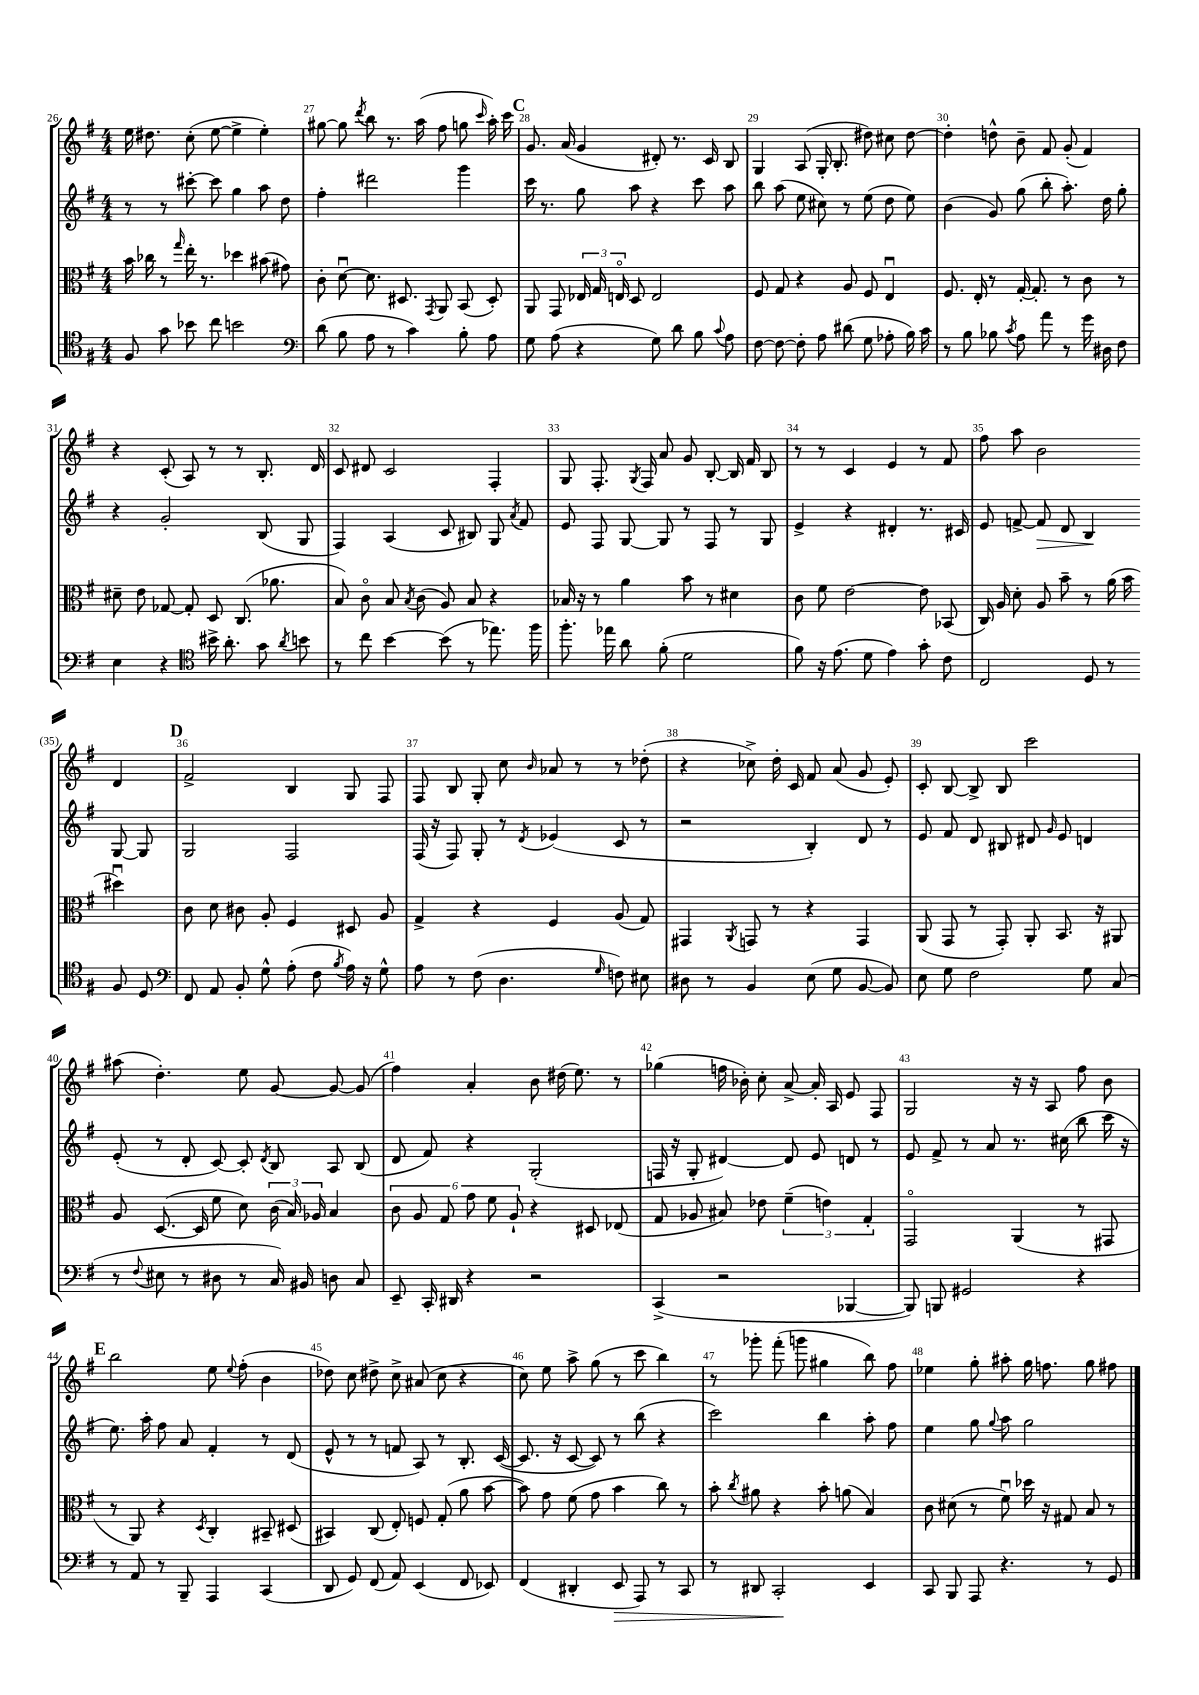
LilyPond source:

<<
\new StaffGroup <<
\new Staff = "s0" {
    \clef treble \key g \major \numericTimeSignature \time 4/4
    \autoBeamOff e''16 dis''8. c''8-.( e''8~ e''4-> e''4-.) |
    gis''8~ gis''8 \acciaccatura { d'''8 } b''8 r8. a''16( fis''8 g''8 \grace { c'''16 } a''16-.) c'''16 |
    \mark \markup { \bold "C" } g'8. a'16( g'4 dis'8-.) r8. c'16 b8 |
    g4 a8( g16-. b8.-. dis''8) cis''8 dis''8~ |
    dis''4-. d''8-^ b'8-- fis'8 g'8-.( fis'4) |
    r4 c'8-.( a8) r8 r8 b8.-. d'16 |
    c'8 dis'8 c'2 fis4-. |
    g8 fis8.-. \acciaccatura { g8 } fis16 a'8 g'8 b8~-. b16 fis'16 b8 |
    r8 r8 c'4 e'4 r8 fis'8 |
    fis''8 a''8 b'2 d'4 |
    \mark \markup { \bold "D" } fis'2-> b4 g8 fis8 |
    fis8 b8 g8-. c''8 \grace { b'16 } aes'8 r8 r8 des''8-.( |
    r4 ces''8->) d''16-. c'16 fis'8 a'8( g'8 e'8-.) |
    c'8-. b8~ b8-> b8 c'''2 |
    ais''8( d''4.-.) e''8 g'8~ g'8~ g'8( |
    fis''4) a'4-. b'8 dis''16( e''8.) r8 |
    ges''4( f''16 bes'16-.) c''8-. a'8~-> a'16-. a16 e'8 fis8 |
    g2 r16 r16 a8 fis''8 b'8 |
    \mark \markup { \bold "E" } b''2 e''8 \appoggiatura { e''8 } fis''8-.( b'4 |
    des''8) c''8 dis''8-> c''8-> ais'8( c''8 r4 |
    c''8) e''8 a''8-> g''8( r8 c'''8 b''4) |
    r8 ges'''8-. fis'''8-.( g'''8 gis''4 b''8) fis''8 |
    ees''4 g''8-. ais''8-. g''16 f''8. g''8 fis''8 \bar "|." |
}
\new Staff = "s1" {
    \clef treble \key g \major \numericTimeSignature \time 4/4
    \autoBeamOff r8 r8 cis'''8~-. cis'''8 g''4 a''8 d''8 |
    fis''4-. dis'''2 g'''4 |
    \mark \markup { \bold "C" } c'''16 r8. g''8 a''8 r4 c'''8 a''8 |
    b''8 a''8( e''8 cis''8) r8 e''8( d''8 e''8) |
    b'4( g'8) g''8( b''8-. a''8.-.) d''16 g''8-. |
    r4 g'2-. b8( g8 |
    fis4) a4( c'8 bis8) g8 \acciaccatura { a'8 } fis'8 |
    e'8 fis8 g8~ g8 r8 fis8 r8 g8 |
    e'4-> r4 dis'4-. r8. cis'16 |
    e'8 f'8~-> f'8\> d'8 b4\! g8~ g8 |
    \mark \markup { \bold "D" } g2 fis2 |
    fis16( r16 fis8) g8-. r8 \acciaccatura { d'8 } ees'4( c'8 r8 |
    r2 b4-.) d'8 r8 |
    e'8 fis'8 d'8 bis8 dis'8 \grace { g'16 } e'8 d'4 |
    e'8-.( r8 d'8-. c'8~) c'8-. \acciaccatura { d'8 } b8 a8 b8( |
    d'8 fis'8) r4 g2-.( |
    f16 r16 g8-. dis'4~) dis'8 e'8 d'8 r8 |
    e'8 fis'8-> r8 a'8 r8. cis''16( b''8 c'''16 r16 |
    \mark \markup { \bold "E" } e''8.) a''16-. fis''8 a'8 fis'4-. r8 d'8( |
    e'8-^ r8 r8 f'8 a8) r8 b8.-. c'16~( |
    c'8. r16 c'8~ c'8) r8 b''8( r4 |
    c'''2) b''4 a''8-. fis''8 |
    e''4 g''8 \appoggiatura { g''8 } a''8 g''2 \bar "|." |
}
\new Staff = "s2" {
    \clef alto \key g \major \numericTimeSignature \time 4/4
    \autoBeamOff b'16 ces''16 r8 \grace { g''16 } e''16-. r8. des''4 bis'8( gis'8) |
    c'8-. d'8~\downbow d'8. dis8. \acciaccatura { g,8 } a,8 b,8( dis8-.) |
    \mark \markup { \bold "C" } a,8 g,8 \tuplet 3/2 { ees16 g16 e16\flageolet } d8 e2 |
    fis8 g8 r4 a8 fis8 e4\downbow |
    fis8. e16-. r8 g16~-. g8.-. r8 c'8 r8 |
    dis'8-- e'8 ges8~ ges8-. d8 c8.( aes'8. |
    b8) c'8\flageolet b8 \acciaccatura { b8 } c'8( a8) b8 r4 |
    bes16 r16 r8 a'4 b'8 r8 dis'4 |
    c'8 fis'8 e'2~ e'8 bes,8( |
    c16) a16 d'8-. a8 b'8-- r8 a'16( b'16 dis''4\downbow) |
    \mark \markup { \bold "D" } c'8 d'8 cis'8 a8-. fis4 dis8 a8 |
    g4-> r4 fis4 a8( g8) |
    gis,4 \acciaccatura { a,8 } g,8 r8 r4 g,4 |
    a,8( g,8 r8 g,8-.) a,8-. b,8. r16 ais,8 |
    a8 d8.~( d16 fis'8 d'8) \tuplet 3/2 { c'16( b16) aes16 } b4 |
    \tuplet 6/4 { c'8 a8 g8 g'8 fis'8 a8-! } r4 dis8 ees8( |
    g8 aes8 bis8) ees'8 \tuplet 3/2 { fis'4--( e'4) g4-. } |
    g,2\flageolet a,4( r8 gis,8 |
    \mark \markup { \bold "E" } r8 a,8) r4 \acciaccatura { d8 } c4-. bis,8-- dis8( |
    bis,4) c8( e8-.) f8 g8-.( a'8 b'8~ |
    b'8) g'8 fis'8( g'8 b'4 c''8) r8 |
    b'8-. \acciaccatura { c''8 } ais'8 r4 b'8-. a'8( b4) |
    c'8 dis'8( r8 fis'8\downbow) des''16 r16 gis8 b8 r8 \bar "|." |
}
\new Staff = "s3" {
    \clef tenor \key g \major \numericTimeSignature \time 4/4
    \autoBeamOff fis8 g'8 bes'8 c''8 b'2 |
    \clef bass d'8( b8 a8 r8 c'4) b8-. a8 |
    \mark \markup { \bold "C" } g8 a8( r4 g8) d'8 b8 \appoggiatura { c'8 } a8 |
    fis8~ fis8~ fis8-. a8 dis'8( g8 aes8-. b16) c'16 |
    r8 b8 bes8 \acciaccatura { c'8 } a8 a'8 r8 g'16 dis16 fis8 |
    e4 r4 \clef tenor bis'16-> a'8.-. g'8 \acciaccatura { a'8 } b'8 |
    r8 c''8 b'4~ b'8( r8 ees''8.) fis''16 |
    fis''8.-. ees''16 a'8 fis'8-.( d'2 |
    fis'8) r16 e'8.( d'8 e'4) g'8-. c'8 |
    c2 d8 r8 fis8 d8 |
    \mark \markup { \bold "D" } \clef bass fis,8 a,8 b,8-. g8-^ a8-.( fis8 \acciaccatura { b8 } a16) r16 g8-^ |
    a8 r8 fis8( d4. \grace { g16 } f8) eis8 |
    dis8 r8 b,4 e8( g8 b,8~ b,8) |
    e8 g8 fis2 g8 c8( |
    r8 \appoggiatura { fis8 } eis8 r8 dis8 r8 c16) bis,16 d8 c8 |
    e,8-- c,16-. dis,16 r4 r2 |
    c,4->( r2 bes,,4~ |
    bes,,8) b,,8 gis,2 r4 |
    \mark \markup { \bold "E" } r8 a,8 r8 b,,8-- a,,4 c,4( |
    d,8 g,8) fis,8( a,8) e,4( fis,8 ees,8) |
    fis,4( dis,4-. e,8\> a,,8) r8 c,8 |
    r8 dis,8 c,2-.\! e,4 |
    c,8 b,,8 a,,8 r4. r8 g,8 \bar "|." |
}
>>
>>
\layout { \context { \Score currentBarNumber = #26 \override BarNumber.break-visibility = ##(#f #t #t) barNumberVisibility = #all-bar-numbers-visible } }
